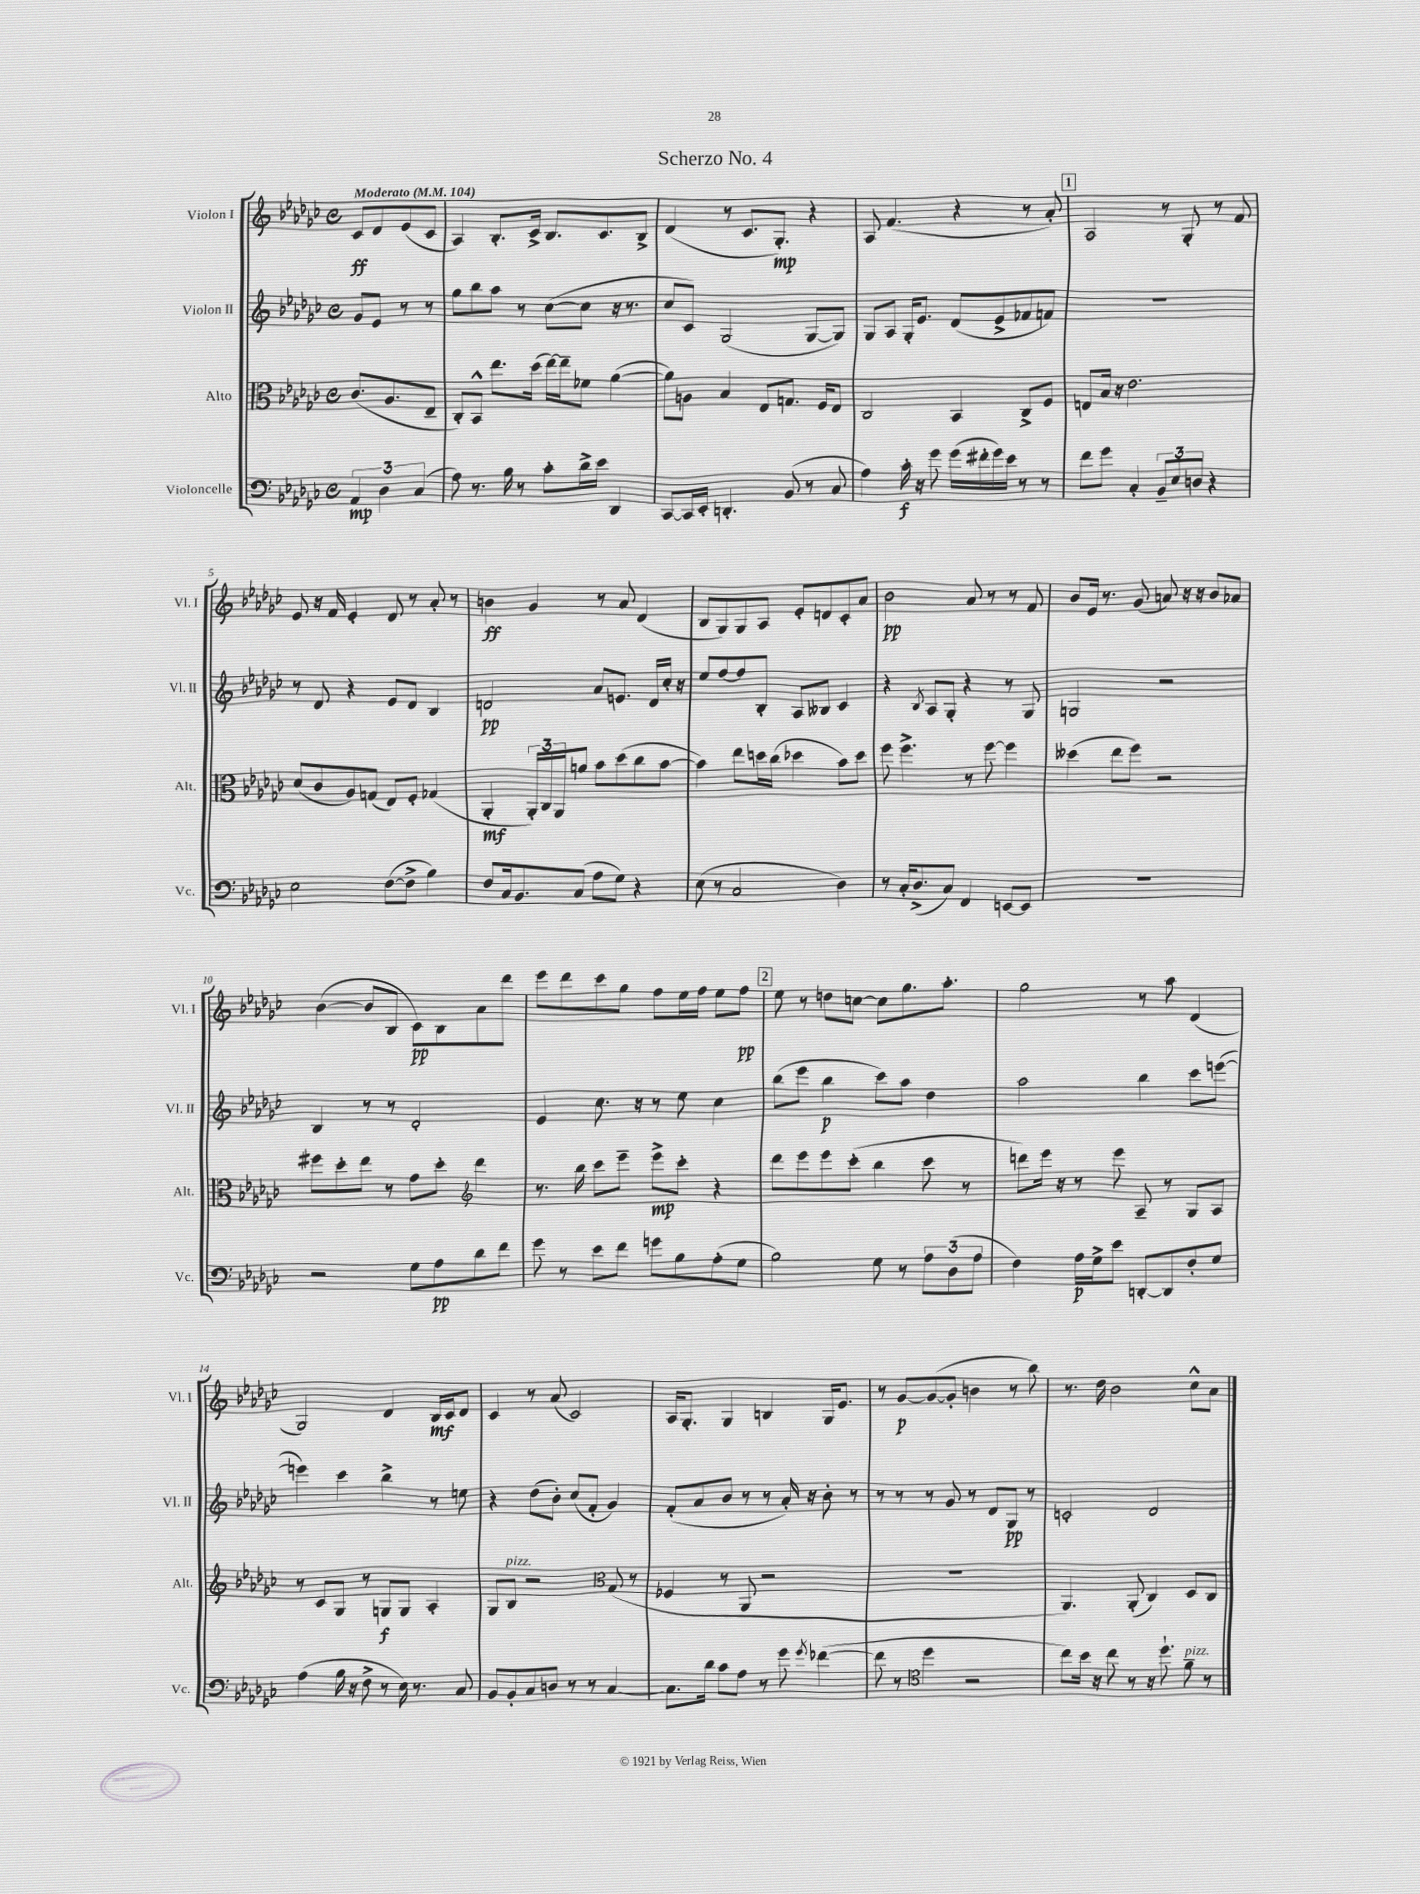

**kern	**kern	**kern	**kern
*staff4	*staff3	*staff2	*staff1
*clefF4	*clefC3	*clefG2	*clefG2
*k[b-e-a-d-g-c-]	*k[b-e-a-d-g-c-]	*k[b-e-a-d-g-c-]	*k[b-e-a-d-g-c-]
*M4/4	*M4/4	*M4/4	*M4/4
*met(c)	*met(c)	*met(c)	*met(c)
*MM104	*MM104	*MM104	*MM104
6AA-	(8.c-	8g-	8c-
.	.	8e-	8d-
6D-	.	.	.
.	8.A-	.	.
.	.	8r	(8e-
(6C-	.	.	.
.	8E-~	8r	8c-
=	=	=	=
8A-)	8C-')	8gg-	4A-)
8.r	8BB-^^	8bb-	.
.	8.ee-	8aa-	8.B-'
16B-	.	.	.
8r	.	8r	.
.	(16dd-	.	16c-^
8c-'	[16ee-)	([8cc-	8.B-
.	16ee-~]	.	.
16d-^	8f-	8cc-]	.
16e-	.	.	8.c-
4DD-	([4a-	16r	.
.	.	8.r	.
.	.	.	8B-^
=	=	=	=
[8CC-	8a-])	8cc-	(4d-
16CC-]	8A	8c-)	.
16EE-'	.	.	.
4.DD'	4B-	(2G-	8r
.	.	.	8.c-
.	8E-	.	.
.	.	.	8.G-')
(8BB-	8.G	.	.
8r	.	[8G-	4r
.	16F	.	.
8C-	8E-	8G-])	.
=	=	=	=
4A-)	2C-	8G-	8A-
.	.	8A-	(4.f
16c-'	.	16G-'	.
16r	.	8.e-	.
8g-	.	.	.
(16g-	4BB-	(8d-	4r
16f#'	.	.	.
16g-)	.	8e-^	.
16e-	.	.	.
8r	8C-^	8f-	8r
8r	8F	8f)	8a-')
=	=	=	=
8f	8E	1r	2A-
8g-	16B-	.	.
.	16r	.	.
4C-'	2.e-	.	.
12BB-~	.	.	8r
12E-	.	.	.
.	.	.	8G-'
12D	.	.	.
4r	.	.	8r
.	.	.	8f
=	=	=	=
2E-	(8d-	8r	8e-
.	8c-	8d-	16r
.	.	.	16f
.	8A-)	4r	4e-'
.	(8G	.	.
([8F	8E-)	8e-	8d-
8F^]	8F'	8d-	8r
4B-)	(4G-	4B-	8a-'
.	.	.	8r
=	=	=	=
8F	4AA-'	2d	4b
16C-	.	.	.
8.BB-	.	.	.
.	24AA-')	.	4g-
.	24C-	.	.
.	24AA-	.	.
(8C-	8a	.	.
8A-	8b-	8a-	8r
8G-)	(8dd-	8.e	8a-
4r	8cc-	.	(4d-
.	.	16d	.
.	[8b-	16cc-'	.
.	.	16r	.
=	=	=	=
(8E-	4b-])	8ee-	8B-
8r	.	[8ff	8G-)
2C-	8ee-	8ff]	8G-
.	16dd	8B-'	8A-
.	(16cc-	.	.
.	4dd-	8A-	8e-'
.	.	8B--	8d
4D-)	8b-)	4c-	8c-'
.	8dd-	.	8a-
=	=	=	=
8r	8ff	4r	2b-
16C-'	4.ff^	.	.
(8.D-^	.	.	.
.	.	8qB-	.
.	.	8A-	.
8C-)	.	8G-'	.
4FF	8r	4r	8a-
.	[8ff	.	8r
[8EE	4ff]	8r	8r
8EE]	.	8G-	8f
=	=	=	=
1r	(4dd--	2G	8b-
.	.	.	16e-
.	.	.	8.r
.	8ee-	.	.
.	8ff)	.	(8g-
.	2r	2r	8a)
.	.	.	16r
.	.	.	16r
.	.	.	8b-
.	.	.	8a-
=	=	=	=
2r	8ff#	4B-	([4b-
.	8dd-'	.	.
.	8ee-	8r	8b-]
.	8r	8r	8B-
8G-	8g-	2d-'	8c-)
8A-	8dd-'	.	8B-
*	*clefG2	*	*
8d-	4ddd-	.	8a-
8f	.	.	8ddd-
=	=	=	=
8g-	8.r	4e-	8eee-
8r	.	.	8ddd-
.	16bb-	.	.
8e-	8ccc-	8.cc-	8ccc-
8f	8eee-~	.	8gg-
.	.	16r	.
8g	8eee-^	8r	8ff
8B-	8ccc-'	8ee-	16ee-
.	.	.	16ff
(8A-'	4r	4cc-	8ee-
8G-	.	.	8ff
=	=	=	=
2B-)	8ddd-	(8bb-	8ee-
.	8eee-	8eee-	8r
.	8eee-	4bb-	8dd
.	(8ccc-'	.	[8cc
8G-	4bb-	8ccc-)	8cc]
8r	.	8aa-	8.gg-
12A-	8ccc-	4dd-	.
.	.	.	8.aa-'
(12D-	.	.	.
.	8r	.	.
12A-	.	.	.
=	=	=	=
4F)	8ddd)	2aa-	2gg-
.	16eee-	.	.
.	16r	.	.
16A-	8r	.	.
16G-^	.	.	.
8e-	8eee-	.	.
[8DD'	8A-~	4bb-	8r
8DD]	8r	.	8aa-
8F'	8G-	8ccc-	(4d-
8G-	8A-	([8eee	.
=	=	=	=
(4A-	8r	4eee])	2G-)
.	8c-	.	.
16B-	8G-	4ccc-	.
16r	.	.	.
8F^	8r	.	.
8r	8G	4bb-^	4d-
16E-)	8G	.	.
8.r	.	.	.
.	4A-'	8r	16B-
.	.	.	16c-
8C-	.	8ee	8d-
=	=	=	=
8BB-	8G-	4r	4c-
8BB-'	8B-	.	.
8C-	2r	(8dd-	8r
8D	.	8b-')	(8a-
8r	.	(8cc-	2c-)
8r	.	8f'	.
*	*clefC3	*	*
[4C-	(8G-	4g-)	.
.	8r	.	.
=	=	=	=
8.C-]	4F-	(8f'	16A-
.	.	.	8.G-'
.	.	8a-	.
16d-	.	.	.
8c-	8r	8b-	4G-
8A-	8AA-	8r	.
8r	2r	8r	4B
8g-	.	16a-')	.
.	.	16r	.
8qg-	.	.	.
([4f-	.	8b-'	16G-
.	.	.	8.e-
.	.	8r	.
=	=	=	=
8f-]	1r	8r	8r
8r	.	8r	[8g-
*clefC4	*	*	*
4dd-	.	8r	(8g-_
.	.	8g-	8g-']
2r	.	8r	4b
.	.	8d-	.
.	.	8G-	8r
.	.	8r	8bb-)
=	=	=	=
8cc-)	4.AA-)	2c'	8.r
16b-	.	.	.
16r	.	.	16dd-
8cc-	.	.	2b-
8r	(8AA-'	.	.
16r	4C-)	2d-	.
8.dd-`	.	.	.
8f~	8D-	.	8cc-^^
8r	8C-	.	8a-
==	==	==	==
*-	*-	*-	*-
